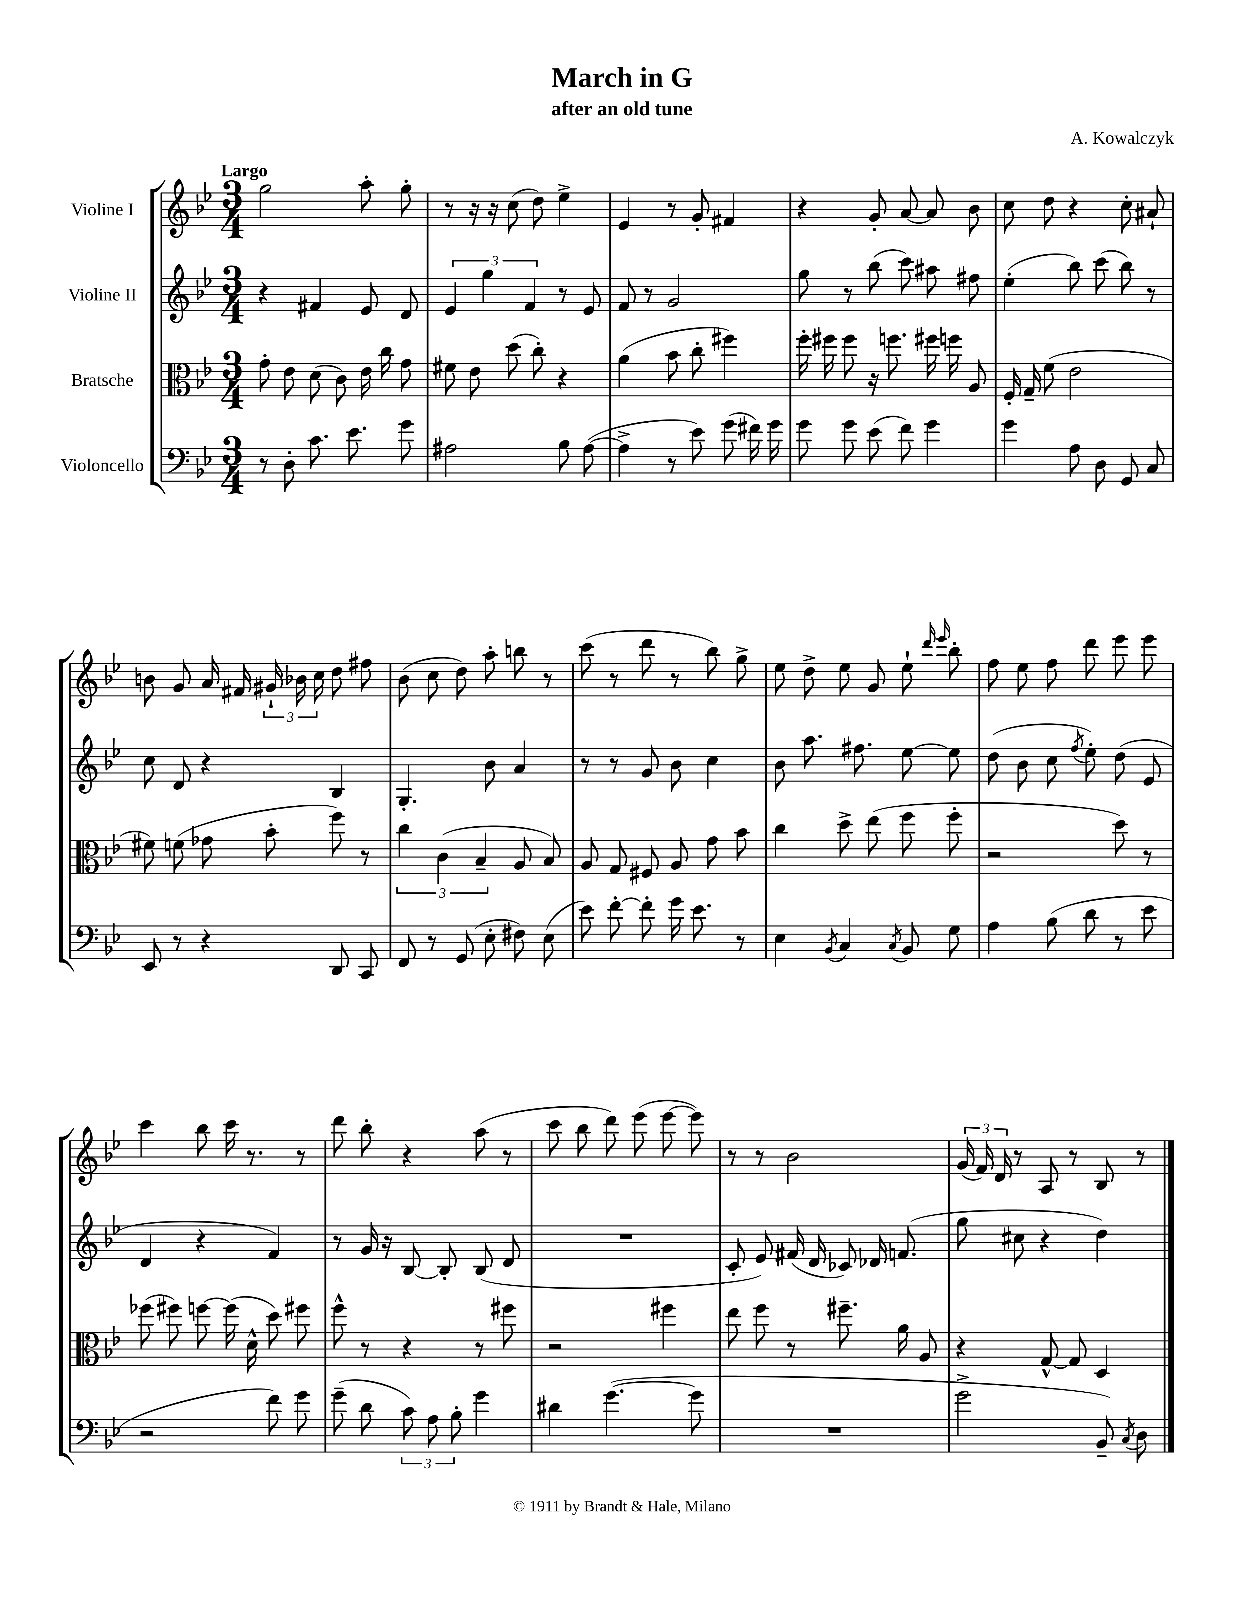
\header { title = "March in G" composer = "A. Kowalczyk" subtitle = "after an old tune" }
<<
\new StaffGroup <<
\new Staff = "s0" \with { instrumentName = "Violine I" } {
    \clef treble \key bes \major \numericTimeSignature \time 3/4 \tempo "Largo"
    \autoBeamOff g''2 a''8-. g''8-. |
    r8 r16 r16 c''8( d''8) ees''4-> |
    ees'4 r8 g'8-. fis'4 |
    r4 g'8-. a'8~ a'8 bes'8 |
    c''8 d''8 r4 c''8-. ais'8-! |
    b'8 g'8 a'16 fis'16 \tuplet 3/2 { gis'16-! bes'16 c''16 } d''8 fis''8 |
    bes'8( c''8 d''8) a''8-. b''8 r8 |
    c'''8( r8 d'''8 r8 bes''8) g''8-> |
    ees''8 d''8-> ees''8 g'8 ees''8-! \grace { d'''16 ees'''16 } bes''8-. |
    f''8 ees''8 f''8 d'''8 ees'''8 ees'''8 |
    c'''4 bes''8 c'''16 r8. r8 |
    d'''8 bes''8-. r4 a''8( r8 |
    c'''8 bes''8 d'''8) ees'''8( ees'''8~ ees'''8) |
    r8 r8 bes'2 |
    \tuplet 3/2 { g'16( f'16) d'16 } r8 a8 r8 bes8 r8 \bar "|." |
}
\new Staff = "s1" \with { instrumentName = "Violine II" } {
    \clef treble \key bes \major \numericTimeSignature \time 3/4
    \autoBeamOff r4 fis'4 ees'8 d'8 |
    \tuplet 3/2 { ees'4 g''4 f'4 } r8 ees'8 |
    f'8 r8 g'2 |
    g''8 r8 bes''8( c'''8) ais''8 fis''8 |
    ees''4-.( bes''8) c'''8( bes''8) r8 |
    c''8 d'8 r4 bes4 |
    g4.-. bes'8 a'4 |
    r8 r8 g'8 bes'8 c''4 |
    bes'8 a''8. fis''8. ees''8~ ees''8 |
    d''8( bes'8 c''8 \acciaccatura { f''8 } ees''8-.) d''8( ees'8 |
    d'4 r4 f'4) |
    r8 g'16 r16 bes8~ bes8-. bes8( d'8 |
    R2. |
    c'8-. ees'8) fis'16( d'16 ces'8) des'16 f'8.( |
    g''8 cis''8 r4 d''4) \bar "|." |
}
\new Staff = "s2" \with { instrumentName = "Bratsche" } {
    \clef alto \key bes \major \numericTimeSignature \time 3/4
    \autoBeamOff g'8-. ees'8 d'8( c'8) ees'16 c''16 g'8 |
    fis'8 ees'8 d''8( c''8-.) r4 |
    a'4( bes'8 c''8-. fis''4) |
    f''16-. fis''16 fis''8 r16 f''8. fis''16 f''16 a8 |
    f16-. g16-- f'8( ees'2 |
    fis'8) f'8( ges'8 bes'8-. f''8) r8 |
    \tuplet 3/2 { c''4 c'4( bes4-- } a8 bes8) |
    a8 g8 fis8 a8 g'8 bes'8 |
    c''4 d''8-> ees''8( f''8 f''8-. |
    r2 d''8) r8 |
    fes''8( fis''8) f''8~ f''16( d'16-^ d''8) fis''8 |
    f''8-^ r8 r4 r8 fis''8 |
    r2 fis''4 |
    ees''8 f''8 r8 fis''8.-- a'16 a8 |
    r4 g8~-^ g8 d4 \bar "|." |
}
\new Staff = "s3" \with { instrumentName = "Violoncello" } {
    \clef bass \key bes \major \numericTimeSignature \time 3/4
    \autoBeamOff r8 d8-. c'8. ees'8. g'8 |
    ais2 bes8 ais8~( |
    ais4-> r8 ees'8) g'8( fis'16) g'16 |
    g'8 g'8 ees'8( f'8) g'4 |
    g'4 a8 d8 g,8 c8 |
    ees,8 r8 r4 d,8 c,8 |
    f,8 r8 g,8( ees8-. fis8) ees8( |
    ees'8) f'8~-. f'8-. g'16 ees'8. r8 |
    ees4 \acciaccatura { bes,8 } c4 \acciaccatura { c8 } bes,8 g8 |
    a4 bes8( d'8 r8 ees'8 |
    r2 f'8) g'8 |
    g'8--( d'8 \tuplet 3/2 { c'8) a8 bes8-. } g'4 |
    dis'4 g'4.~( g'8 |
    R2. |
    g'2-> bes,8--) \acciaccatura { c8 } d8 \bar "|." |
}
>>
>>
\layout { \context { \Score \remove "Bar_number_engraver" } }
